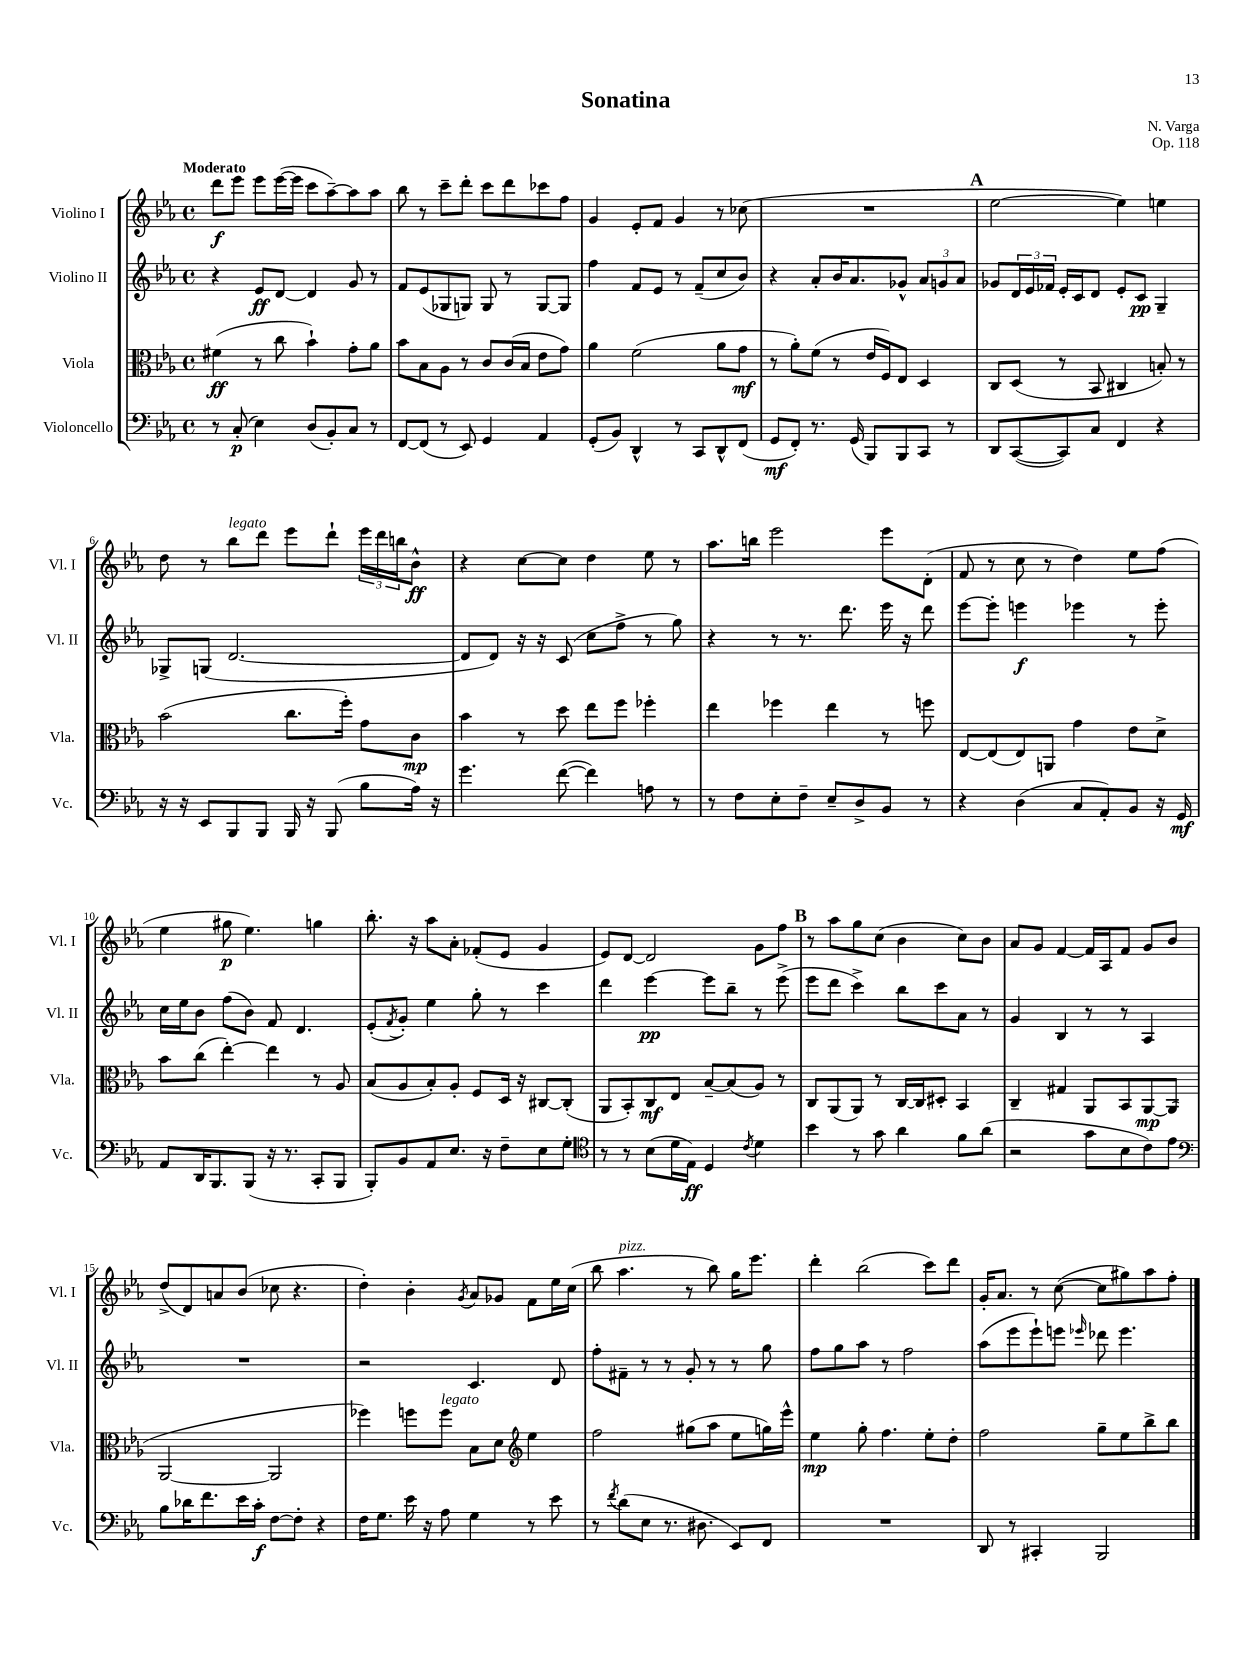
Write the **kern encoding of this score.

**kern	**kern	**kern	**kern
*staff4	*staff3	*staff2	*staff1
*clefF4	*clefC3	*clefG2	*clefG2
*k[b-e-a-]	*k[b-e-a-]	*k[b-e-a-]	*k[b-e-a-]
*M4/4	*M4/4	*M4/4	*M4/4
*met(c)	*met(c)	*met(c)	*met(c)
8r	(4f#	4r	8ddd
(8C'	.	.	8eee-
4E-)	8r	8e-	8eee-
.	8cc	[8d	([16eee-
.	.	.	16eee-]
(8D	4b-`)	4d]	8ccc
8BB-')	.	.	[8aa-~)
8C	8g'	8g	8aa-]
8r	8a-	8r	8aa-
=	=	=	=
[8FF	8b-	8f	8bb-
(8FF]	8B-	(8e-	8r
8r	8A-	8G-	8ccc~
8EE-)	8r	8G)	8ddd'
4GG	8c	8G	8ccc
.	(16c	8r	8ddd
.	16B-	.	.
4AA-	8e-	[8G	8ccc-
.	8g)	8G]	8ff
=	=	=	=
(8GG'	4a-	4ff	4g
8BB-)	.	.	.
4DD^^	(2f	8f	8e-'
.	.	8e-	8f
8r	.	8r	4g
8CC	.	(8f~	.
8DD^^	8a-	8cc	8r
(8FF	8g	8b-)	(8cc-
=	=	=	=
8GG	8r	4r	1r
8FF')	8a-')	.	.
8.r	(8f	8a-'	.
.	8r	16b-	.
(16GG	.	8.a-	.
8BBB-)	16e-	.	.
.	16F)	.	.
8BBB-	8E-	8g-^^	.
8CC	4D	12a-	.
.	.	12g	.
8r	.	.	.
.	.	12a-	.
=	=	=	=
8DD	8C	8g-	[2ee-
([8CC	(8D	24d	.
.	.	24e-	.
.	.	24f-	.
8CC])	8r	16e-'	.
.	.	16c	.
8C	8BB-	8d	.
4FF	4C#	8e-'	4ee-])
.	.	8c	.
4r	8B')	4G~	4ee
.	8r	.	.
=	=	=	=
16r	(2b-	8G-^	8dd
16r	.	.	.
8EE-	.	(8G	8r
8BBB-	.	[2.d	8bb-
8BBB-	.	.	8ddd
16BBB-	8.cc	.	8eee-
16r	.	.	.
(8BBB-	.	.	8ddd`
.	16ff')	.	.
8B-	8g	.	24eee-
.	.	.	24ddd
.	.	.	24bb
16A-)	8c	.	8b-^^
16r	.	.	.
=	=	=	=
4.g	4b-	8d]	4r
.	.	8d)	.
.	8r	16r	[8cc
.	.	16r	.
([8f	8dd	(8c	8cc]
4f])	8ee-	8cc	4dd
.	8ff	8ff^	.
8A	4ff-'	8r	8ee-
8r	.	8gg)	8r
=	=	=	=
8r	4ee-	4r	8.aa-
8F	.	.	.
.	.	.	16bb
8E-'	4ff-	8r	2eee-
8F~	.	8.r	.
8E-~	4ee-	.	.
.	.	8.ddd	.
8D^	.	.	.
8BB-	8r	16eee-	8eee-
.	.	16r	.
8r	8ff	8ddd	(8d'
=	=	=	=
4r	[8E-	[8eee-	8f
.	(8E-]	8eee-']	8r
(4D	8E-)	4eee	8cc
.	8AA	.	8r
8C	4g	4eee-	4dd)
8AA-')	.	.	.
8BB-	8e-	8r	8ee-
16r	8d^	8eee-'	(8ff
16GG	.	.	.
=	=	=	=
8AA-	8b-	16cc	4ee-
.	.	16ee-	.
16DD	(8cc	8b-	.
8.BBB-	.	.	.
.	[4ee-')	(8ff	8gg#
(8BBB-	.	8b-)	4.ee-)
16r	4ee-]	8f	.
8.r	.	.	.
.	.	4.d	.
8CC'	8r	.	4gg
8BBB-	8A-	.	.
=	=	=	=
8BBB-')	(8B-	(8e-'	8.bb-'
.	.	8qf	.
8BB-	8A-	8g')	.
.	.	.	16r
8AA-	8B-')	4ee-	8aa-
8.E-	8A-'	.	8a-'
.	8F	8gg'	(8f-'
16r	.	.	.
8F~	16D	8r	8e-
.	16r	.	.
8E-	[8C#	4ccc	4g
8G'	(8C#']	.	.
=	=	=	=
*clefC4	*	*	*
8r	8AA-	4ddd	8e-)
8r	8BB-')	.	[8d
(8B-	8C	[4eee-	2d]
16d	8E-	.	.
16E-)	.	.	.
4D	[8B-~	8eee-]	.
.	(8B-]	8bb-~	.
8qc	.	.	.
4d	8A-)	8r	8g
.	8r	(8eee-^	8ff
=	=	=	=
4b-	8C	8eee-	8r
.	(8AA-	8ddd	8aa-
8r	8AA-)	4ccc^)	8gg
8g	8r	.	(8cc
4a-	[16C	8bb-	4b-
.	16C]	.	.
.	8D#'	8ccc	.
8f	4BB-	8a-	8cc)
(8a-	.	8r	8b-
=	=	=	=
2r	4C~	4g	8a-
.	.	.	8g
.	4G#	4B-	[4f
8g	8AA-	8r	16f]
.	.	.	16A-
8B-	8BB-	8r	8f
8c)	[8AA-	4A-	8g
8e-	(8AA-]	.	8b-
=	=	=	=
*clefF4	*	*	*
8B-	[2AA-	1r	(8dd^
16d-	.	.	8d)
8.f	.	.	.
.	.	.	8a
16e-	.	.	(8b-
16c'	.	.	.
[8F	2AA-]	.	8cc-
8F']	.	.	4.r
4r	.	.	.
=	=	=	=
16F	4ff-)	2r	4dd')
8.G	.	.	.
16e-	8ff	.	4b-'
16r	.	.	.
8A-	8ff	.	.
.	.	.	8qg
4G	8B-	4.c	8a-
.	8d	.	8g-
*	*clefG2	*	*
8r	4ee-	.	8f
8e-	.	8d	16ee-
.	.	.	(16cc
=	=	=	=
8r	2ff	8ff'	8bb-
8qf	.	.	.
(8d	.	8f#~	4.aa-
8E-	.	8r	.
8.r	.	8r	.
.	(8gg#	8g'	8r
8.D#	.	.	.
.	8aa-	8r	8bb-)
8EE-)	8ee-	8r	16gg
.	.	.	8.eee-
8FF	16gg)	8gg	.
.	16eee-^^	.	.
=	=	=	=
1r	4ee-	8ff	4ddd'
.	.	8gg	.
.	8gg'	8aa-	(2bb-
.	4.ff	8r	.
.	.	2ff	.
.	8ee-'	.	8ccc)
.	8dd'	.	8ddd
=	=	=	=
8DD	2ff	(8aa-	16g'
.	.	.	8.a-
8r	.	8eee-	.
4CC#'	.	8eee-`)	8r
.	.	8eee	([8cc
.	.	16qqeee-	.
2BBB-	8gg~	8ddd-	8cc]
.	8ee-	4.eee-	8gg#)
.	8bb-^	.	8aa-
.	8bb-	.	8ff'
==	==	==	==
*-	*-	*-	*-
